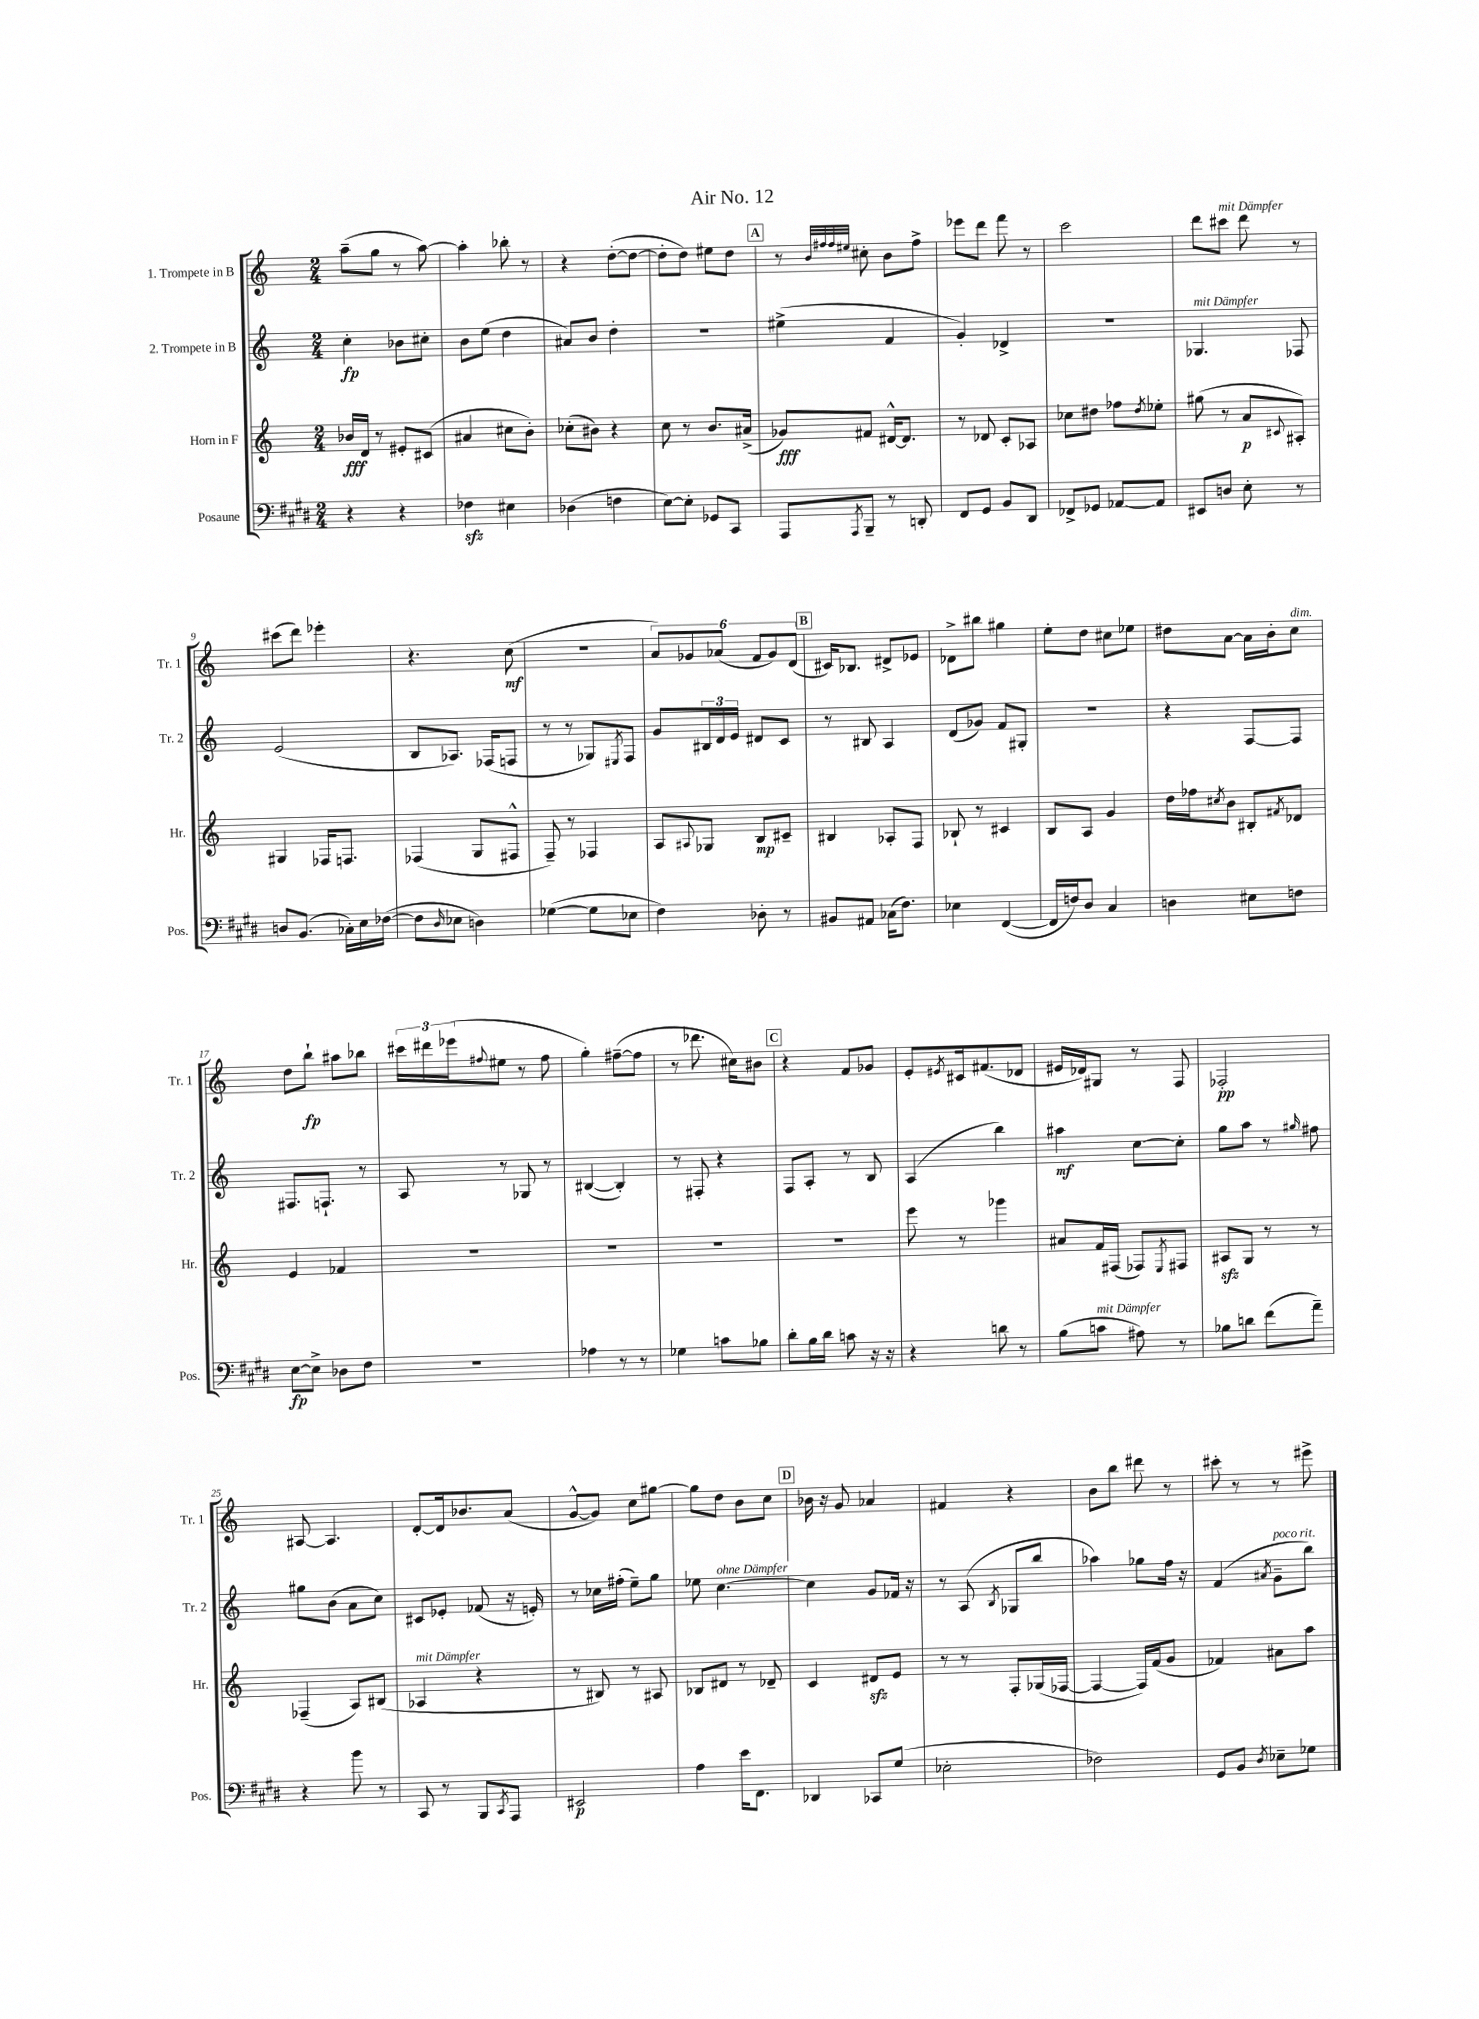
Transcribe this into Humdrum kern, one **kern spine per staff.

**kern	**dynam	**kern	**dynam	**kern	**dynam	**kern	**dynam
*part4	*part4	*part3	*part3	*part2	*part2	*part1	*part1
*staff4	*staff4	*staff3	*staff3	*staff2	*staff2	*staff1	*staff1
*I"Posaune	*	*I"Horn in F	*	*I"2. Trompete in B	*	*I"1. Trompete in B	*
*I'Pos.	*	*I'Hr.	*	*I'Tr. 2	*	*I'Tr. 1	*
*clefF4	*	*clefG2	*	*clefG2	*	*clefG2	*
*k[f#c#g#d#]	*	*k[]	*	*k[]	*	*k[]	*
*M2/4	*	*M2/4	*	*M2/4	*	*M2/4	*
=1	=1	=1	=1	=1	=1	=1	=1
4r	.	16b-X/LL	fff	4cc'\	fp	(8aa~\L	.
.	.	16d/JJ	.	.	.	.	.
.	.	8r	.	.	.	8gg\J	.
4r	.	8e#X'/L	.	8b-X\L	.	8r	.
.	.	(8c#X/J	.	8cc#X'\J	.	[8aa\)	.
=2	=2	=2	=2	=2	=2	=2	=2
4F-Xzz\	.	4a#X/	.	8b\L	.	4aa'\]	.
.	.	.	.	(8ee\J	.	.	.
4E#X\	.	8cc#X\L	.	4dd\	.	8bb-X'\	.
.	.	8b'\J)	.	.	.	8r	.
=3	=3	=3	=3	=3	=3	=3	=3
(4D-X\	.	(8cc-X'\L	.	8a#X/L)	.	4r	.
.	.	8b#X\J)	.	8b/J	.	.	.
4Fn\	.	4r	.	4dd'\	.	([8dd'\L	.
.	.	.	.	.	.	8dd\J_	.
=4	=4	=4	=4	=4	=4	=4	=4
[8E\L)	.	8cc\	.	2r	.	8dd'\L]	.
8E'\J]	.	8r	.	.	.	8dd\J)	.
8GG-X/L	.	8.b/L	.	.	.	8ee#X\L	.
8CC#/J	.	.	.	.	.	8dd\J	.
.	.	(16a#X^/Jk	.	.	.	.	.
!!LO:REH:place=s1:t=A
=5	=5	=5	=5	=5	=5	=5	=5
8AAA/L	.	8g-X/L)	fff	(4ee#X^\	.	8r	.
.	.	.	.	.	.	32qqb/LLL	.
.	.	.	.	.	.	32qqff#X/	.
.	.	.	.	.	.	32qqff#/	.
8qAAA/	.	.	.	.	.	32qqee#X/JJJ	.
8BBB~/J	.	8f#X/J	.	.	.	8cc#X'\	.
8r	.	[16d#X^^/KL	.	4f/	.	8b\L	.
.	.	8.d#/J]	.	.	.	.	.
8DDn'/	.	.	.	.	.	8ff#^\J	.
=6	=6	=6	=6	=6	=6	=6	=6
8FF#/L	.	8r	.	4g'/)	.	8eee-X\L	.
8GG#/J	.	8d-X/	.	.	.	8ddd\J	.
8BB/L	.	8c'/L	.	4d-X^/	.	8fff\	.
8DD#/J	.	8A-X/J	.	.	.	8r	.
=7	=7	=7	=7	=7	=7	=7	=7
8FF-X^/L	.	8cc-X\L	.	2r	.	2ccc\	.
8GG-X/J	.	8dd#X\J	.	.	.	.	.
[8AA-X/L	.	8ff-X\L	.	.	.	.	.
.	.	8qdd#/	.	.	.	.	.
8AA-/J]	.	8ee-X'\J	.	.	.	.	.
=8	=8	=8	=8	=8	=8	=8	=8
!	!	!	!	!LO:TX:a:i:t=mit Dämpfer	!	!	!
8EE#X/L	.	(8gg#X\	.	4.G-X/	.	8ddd\L	.
!	!	!	!	!	!	!LO:TX:a:i:t=mit Dämpfer	!
8Dn/J	.	8r	.	.	.	8ccc#X\J	.
8E'\	.	8a/L	p	.	.	8ddd\	.
.	.	8qqc#X/	.	.	.	.	.
8r	.	8A#X'/J)	.	8F-X/	.	8r	.
!!LO:LB:g=z
=9	=9	=9	=9	=9	=9	=9	=9
8Dn/L	.	4G#X/	.	(2e/	.	(8ccc#X\L	.
(8.BB/J	.	.	.	.	.	8ddd\J)	.
.	.	16F-X/KL	.	.	.	4eee-X'\	.
16C-X'\LL)	.	8.Fn/J	.	.	.	.	.
16E\	.	.	.	.	.	.	.
([16F-X\JJ	.	.	.	.	.	.	.
=10	=10	=10	=10	=10	=10	=10	=10
8F-\L]	.	(4F-X/	.	8B/L	.	4.r	.
16qqD#/	.	.	.	.	.	.	.
8E-X\J	.	.	.	8.A-X/J)	.	.	.
4Dn\)	.	8G/L	.	.	.	.	.
.	.	.	.	(16F-X/KL	.	.	.
.	.	8F#X^^/J	.	8Fn/J	.	(8cc\	mf
=11	=11	=11	=11	=11	=11	=11	=11
([4G-X\	.	8F~/)	.	8r	.	2r	.
.	.	8r	.	8r	.	.	.
8G-\L]	.	4F-X/	.	8G-X/L)	.	.	.
.	.	.	.	8qE#X/	.	.	.
8E-X\J	.	.	.	8F/J	.	.	.
=12	=12	=12	=12	=12	=12	=12	=12
4F#\)	.	8A/L	.	8g/L	.	12a/L)	.
.	.	.	.	.	.	12g-X/	.
.	.	8qqA#X/	.	.	.	.	.
.	.	8G-X/J	.	24B#X/L	.	.	.
.	.	.	.	24d/	.	(12a-X/J	.
.	.	.	.	24e/JJ	.	.	.
8D-X'\	.	8B/L	mp	8d#X/L	.	12f/L	.
.	.	.	.	.	.	12g-/)	.
8r	.	8c#X~/J	.	8c/J	.	.	.
.	.	.	.	.	.	(12d/J	.
!!LO:REH:place=s1:t=B
=13	=13	=13	=13	=13	=13	=13	=13
8BB#X/L	.	4B#X/	.	8r	.	16c#X/KL)	.
.	.	.	.	.	.	8.B-X/J	.
8AA#X/J	.	.	.	8B#X/	.	.	.
(16C-X\KL	.	8A-X'/L	.	4A/	.	8d#X^/L	.
8.F#\J)	.	.	.	.	.	.	.
.	.	8F/J	.	.	.	8e-X/J	.
=14	=14	=14	=14	=14	=14	=14	=14
4E-X\	.	8B-X`/	.	(8d/L	.	8d-X^\L	.
.	.	8r	.	8g-X/J)	.	8bb#X\J	.
([4FF#/	.	4c#X/	.	8f/L	.	4gg#X\	.
.	.	.	.	8G#X'/J	.	.	.
=15	=15	=15	=15	=15	=15	=15	=15
16FF#/LL]	.	8B/L	.	2r	.	8ee'\L	.
16Fn/J)	.	.	.	.	.	.	.
8D#/J	.	8A/J	.	.	.	8dd\J	.
4C#/	.	4g/	.	.	.	8cc#X\L	.
.	.	.	.	.	.	8ee-X\J	.
=16	=16	=16	=16	=16	=16	=16	=16
4Dn\	.	16dd\LL	.	4r	.	8dd#X\L	.
.	.	16ff-X\J	.	.	.	.	.
.	.	8qcc#X/	.	.	.	.	.
.	.	8b\J	.	.	.	[8a\J	.
8E#X\L	.	8B#X'/L	.	[8F/L	.	16a\LL]	.
.	.	.	.	.	.	16b'\J	.
.	.	8qf#X/	.	.	.	.	.
!	!	!	!	!	!	!LO:TX:a:i:t=dim.	!
8Fn\J	.	8d-X/J	.	8F/J]	.	8cc\J	.
!!LO:LB:g=z
=17	=17	=17	=17	=17	=17	=17	=17
[8E\L	fp	4e/	.	8.F#X/L	.	8dd\L	.
8E^\J]	.	.	.	.	.	8bb`\J	fp
.	.	.	.	8.Fn`/J	.	.	.
8D-X\L	.	4f-X/	.	.	.	8aa#X\L	.
8F#\J	.	.	.	8r	.	8bb-X\J	.
=18	=18	=18	=18	=18	=18	=18	=18
2r	.	2r	.	8A/	.	24ccc#X\LL	.
.	.	.	.	.	.	24ddd#X\	.
.	.	.	.	.	.	(24eee-X\J	.
.	.	.	.	.	.	8qqff#X/	.
.	.	.	.	8r	.	8ee#X\J	.
.	.	.	.	8G-X/	.	8r	.
.	.	.	.	8r	.	8ff#\	.
=19	=19	=19	=19	=19	=19	=19	=19
4A-X\	.	2r	.	([4B#X/	.	4gg'\)	.
8r	.	.	.	4B#'/])	.	([8ff#X~\L	.
8r	.	.	.	.	.	8ff#\J]	.
=20	=20	=20	=20	=20	=20	=20	=20
4G-X\	.	2r	.	8r	.	8r	.
.	.	.	.	8F#X'/	.	8.ddd-X\	.
8cn\L	.	.	.	4r	.	.	.
.	.	.	.	.	.	16cc#X\KL)	.
8B-X\J	.	.	.	.	.	8b#X\J	.
!!LO:REH:place=s1:t=C
=21	=21	=21	=21	=21	=21	=21	=21
8d#'\L	.	2r	.	8F/L	.	4r	.
16B\L	.	.	.	8A'/J	.	.	.
16d#\JJ	.	.	.	.	.	.	.
8cn\	.	.	.	8r	.	8f/L	.
16r	.	.	.	8B/	.	8g-X/J	.
16r	.	.	.	.	.	.	.
=22	=22	=22	=22	=22	=22	=22	=22
4r	.	8eee\	.	(4A/	.	8e'/L	.
.	.	.	.	.	.	8qe#X/	.
.	.	8r	.	.	.	16c#X/k	.
.	.	.	.	.	.	(8.f#X/	.
8dn\	.	4ggg-X\	.	4bb\)	.	.	.
8r	.	.	.	.	.	8d-X/J	.
=23	=23	=23	=23	=23	=23	=23	=23
(8B\L	.	8a#X/L	.	4aa#X\	mf	16e#X/LL	.
.	.	.	.	.	.	16d-X/J)	.
!LO:TX:a:i:t=mit Dämpfer	!	!	!	!	!	!	!
8cn\J	.	16f/L	.	.	.	8G#X/J	.
.	.	(16F#X/JJ	.	.	.	.	.
8A#X\)	.	8F-X/L)	.	[8cc\L	.	8r	.
.	.	8qE/	.	.	.	.	.
8r	.	8F#X/J	.	8cc'\J]	.	8F/	.
=24	=24	=24	=24	=24	=24	=24	=24
8B-X\L	.	8A#Xzz/L	.	8gg\L	.	2F-X'/	pp
8dn\J	.	8G/J	.	8aa\J	.	.	.
(8f#\L	.	8r	.	8r	.	.	.
.	.	.	.	16qqgg#X/	.	.	.
8a~\J)	.	8r	.	8ff#X\	.	.	.
!!LO:LB:g=z
=25	=25	=25	=25	=25	=25	=25	=25
4r	.	(4F-X~/	.	8gg#X\L	.	[8A#X/	.
.	.	.	.	(8b\J	.	4.A#/]	.
8b\	.	8A/L)	.	8a\L	.	.	.
8r	.	(8B#X/J	.	8cc\J)	.	.	.
=26	=26	=26	=26	=26	=26	=26	=26
!	!	!LO:TX:a:i:t=mit Dämpfer	!	!	!	!	!
8CC#/	.	4A-X/	.	8c#X/L	.	[8d'/L	.
8r	.	.	.	8e-X'/J	.	16d/k]	.
.	.	.	.	.	.	8.b-X/	.
8BBB/L	.	4r	.	(8f-X/	.	.	.
8qCC#/	.	.	.	.	.	.	.
8AAA/J	.	.	.	16r	.	(8a/J	.
.	.	.	.	16en'/)	.	.	.
=27	=27	=27	=27	=27	=27	=27	=27
2EE#X/	p	8r	.	8r	.	[8g^^/L	.
.	.	8B#X/)	.	16cc-X\LL	.	8g/J])	.
.	.	.	.	(16ff#X'\JJ	.	.	.
.	.	8r	.	8ee~\L)	.	8cc\L	.
.	.	8A#X/	.	8gg\J	.	[8gg#X\J	.
=28	=28	=28	=28	=28	=28	=28	=28
4A\	.	8B-X/L	.	8ee-X\	.	8gg#\L]	.
!	!	!	!	!LO:TX:a:i:t=ohne Dämpfer	!	!	!
.	.	8d#X/J	.	[4.cc\	.	8dd\J	.
16e\KL	.	8r	.	.	.	8b\L	.
8.FF#\J	.	.	.	.	.	.	.
.	.	8d-X~/	.	.	.	8cc\J	.
!!LO:REH:place=s1:t=D
=29	=29	=29	=29	=29	=29	=29	=29
4DD-X/	.	4c/	.	4cc\]	.	16b-X\	.
.	.	.	.	.	.	16r	.
.	.	.	.	.	.	8g/	.
8CC-X/L	.	8d#Xzz/L	.	8g/L	.	4a-X/	.
(8G#/J	.	8e/J	.	16f-X/Jk	.	.	.
.	.	.	.	16r	.	.	.
=30	=30	=30	=30	=30	=30	=30	=30
2E-X'\	.	8r	.	8r	.	4f#X/	.
.	.	8r	.	(8A/	.	.	.
.	.	.	.	8qB/	.	.	.
.	.	8F'/L	.	8G-X/L	.	4r	.
.	.	(16G-X/L	.	8bb/J	.	.	.
.	.	[16F-X/JJ	.	.	.	.	.
=31	=31	=31	=31	=31	=31	=31	=31
2F-X\)	.	4F-/_	.	4aa-X\)	.	8b\L	.
.	.	.	.	.	.	8bb\J	.
.	.	16F-/LL])	.	8gg-X\L	.	8ddd#X\	.
.	.	(16f/J	.	.	.	.	.
.	.	8g/J	.	16ff\Jk	.	8r	.
.	.	.	.	16r	.	.	.
=32	=32	=32	=32	=32	=32	=32	=32
8GG#/L	.	4f-X/)	.	(4f/	.	8ccc#X'\	.
8BB/J	.	.	.	.	.	8r	.
8qD#/	.	.	.	8qa#X/	.	.	.
!	!	!	!	!LO:TX:a:i:t=poco rit.	!	!	!
8E-X~\L	.	8a#X\L	.	8g~\L	.	8r	.
8G-X\J	.	8aa\J	.	8bb\J)	.	8eee#X^\	.
==	==	==	==	==	==	==	==
*-	*-	*-	*-	*-	*-	*-	*-
